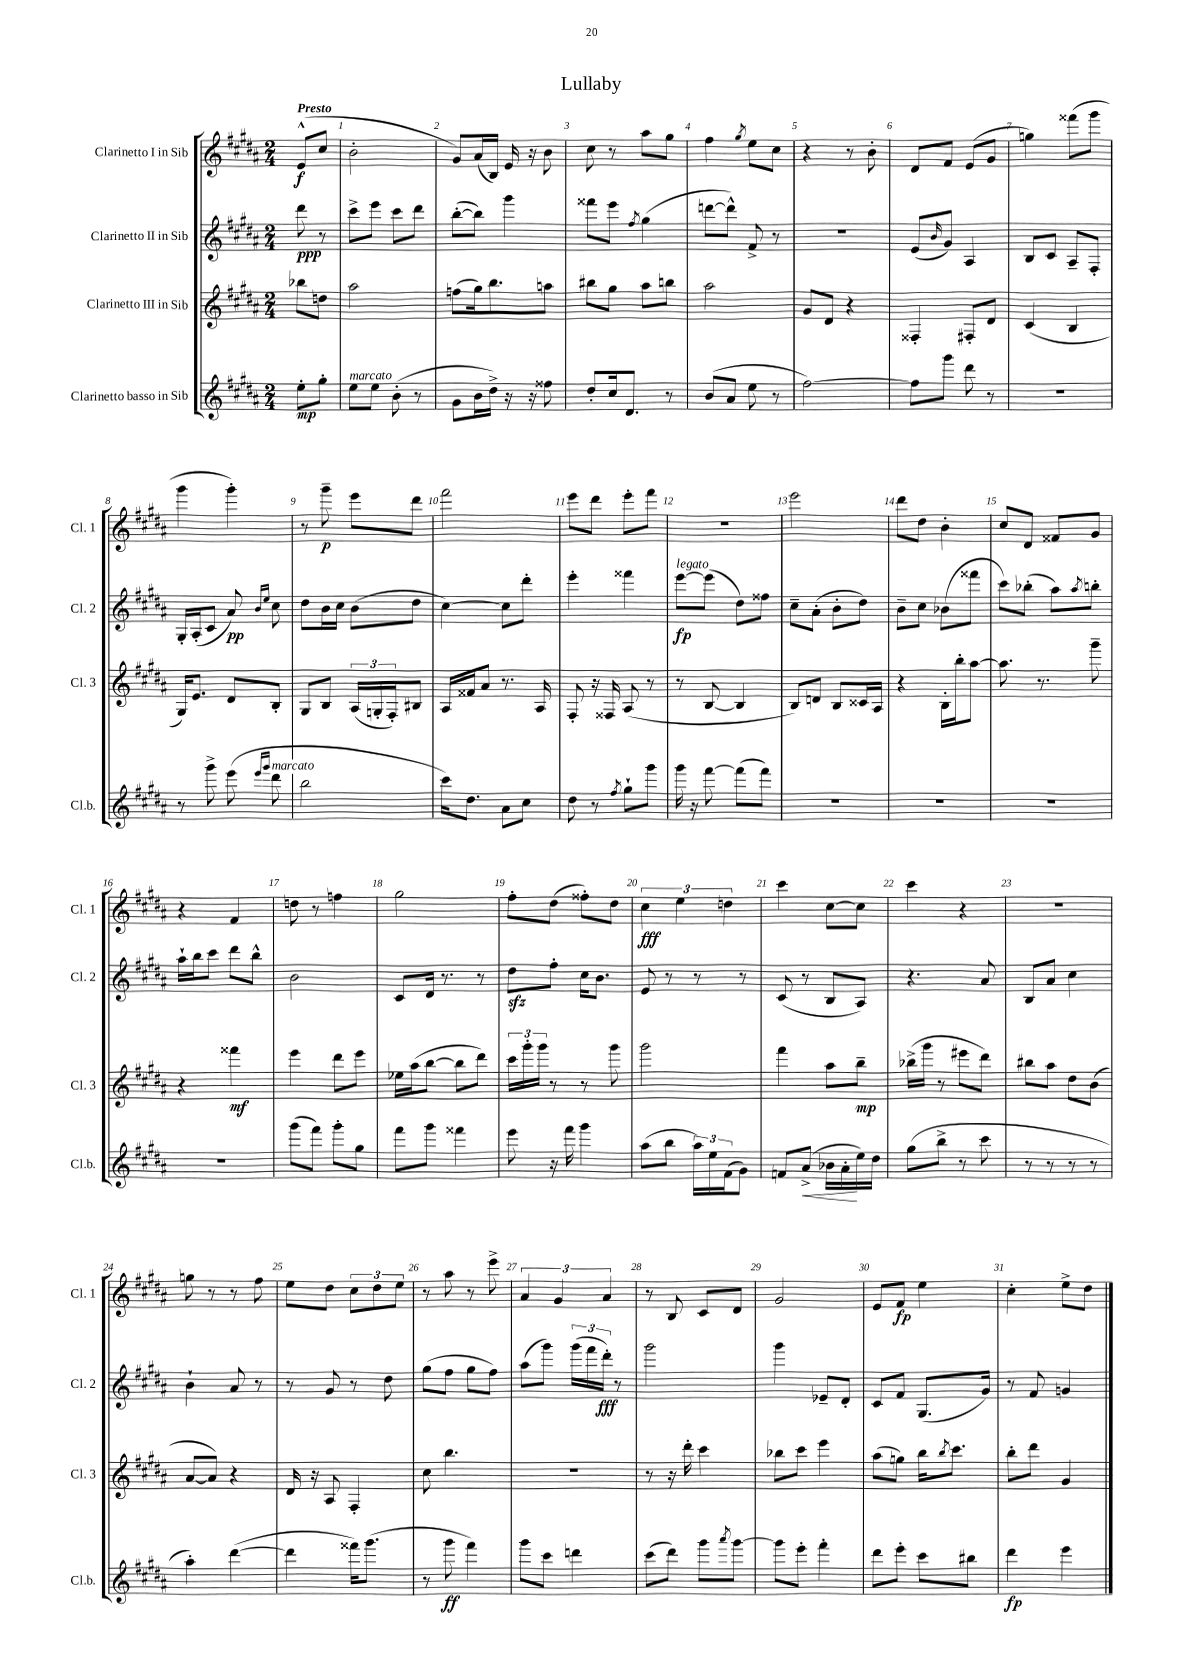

**kern	**kern	**kern	**kern
*staff4	*staff3	*staff2	*staff1
*clefG2	*clefG2	*clefG2	*clefG2
*k[f#c#g#d#a#]	*k[f#c#g#d#a#]	*k[f#c#g#d#a#]	*k[f#c#g#d#a#]
*M2/4	*M2/4	*M2/4	*M2/4
8ee'	8bb-	8ddd#	(8e^^
8gg#'	8dd	8r	8cc#
=	=	=	=
8ee	2aa#	8ccc#^	2b'
8ee	.	8eee	.
(8b'	.	8ccc#	.
8r	.	8ddd#	.
=	=	=	=
8g#	(8ff	([8bb'	8g#)
16b	16gg#)	8bb])	(16a#
16dd#^)	8.bb	.	16B)
16r	.	4ggg#	16e
16r	.	.	16r
8ff##	8aa	.	8b
=	=	=	=
8dd#'	8bb#	8fff##	8cc#
16cc#	8gg#	8eee	8r
8.d#	.	.	.
.	.	8qff#	.
.	8aa#	(4gg#	8aa#
8r	8bb	.	8gg#
=	=	=	=
(8b	2aa#	[8ddd	4ff#
8a#	.	8ddd^^])	.
.	.	.	8qgg#
8ee	.	8f#^	8ee
8r	.	8r	8cc#
=	=	=	=
[2ff#)	8g#	2r	4r
.	8d#	.	.
.	4r	.	8r
.	.	.	8b'
=	=	=	=
8ff#]	4F##'	(8e	8d#
.	.	16qqb	.
8ggg#	.	8g#)	8f#
8ddd#	8F#'	4A#	(8e
8r	8d#	.	8g#
=	=	=	=
2r	(4c#	8B	4gg)
.	.	8c#	.
.	4B	8A#~	(8fff##
.	.	8F#'	8ggg#
=	=	=	=
8r	16G#)	16G#'	4ggg#
.	8.e	(16A#'	.
8ggg#^	.	8c#	.
(8eee	8d#	8a#)	4ggg#')
16qqeee	.	16qqb	.
16qqggg#	.	16qqee	.
8ddd#	8B'	8cc#	.
=	=	=	=
2bb	8G#	8dd#	8r
.	8B	16b	8ggg#~
.	.	16cc#	.
.	(24A#	(8b	8eee
.	24G'	.	.
.	24F#')	.	.
.	8B#	8dd#	8ddd#
=	=	=	=
16ccc#)	16A#	[4cc#)	2fff#
8.dd#	16f##	.	.
.	8a#	.	.
8a#	8.r	8cc#]	.
8cc#	.	8ddd#'	.
.	16A#	.	.
=	=	=	=
8dd#	8F#'	4eee'	8eee
8r	16r	.	8ddd#
.	16F##	.	.
8qff#	.	.	.
8gg#`	(8A#	4fff##	8eee'
8ggg#	8r	.	8fff#
=	=	=	=
16ggg#	8r	[8eee	2r
16r	.	.	.
[8fff#	[8B	(8eee]	.
(8fff#]	4B]	8dd#)	.
8fff#)	.	8ff##	.
=	=	=	=
2r	8B)	8cc#~	2eee
.	8d	(8a#'	.
.	8B	8b'	.
.	16c##	8dd#)	.
.	16A#	.	.
=	=	=	=
2r	4r	8b~	8ddd#
.	.	8cc#	8dd#
.	16B'	(8b-	4b'
.	16bb'	.	.
.	[8aa#	8fff##	.
=	=	=	=
2r	8.aa#]	8ccc#)	8cc#
.	.	(8bb-'	8d#
.	8.r	.	.
.	.	8aa#)	8f##
.	.	8qaa#	.
.	8ggg#~	8bb'	8g#
=	=	=	=
2r	4r	16aa#`	4r
.	.	16bb	.
.	.	8ccc#	.
.	4fff##	8ddd#	4f#
.	.	8bb^^	.
=	=	=	=
(8ggg#	4eee	2b	8dd
8fff#)	.	.	8r
8ggg#'	8ddd#	.	4ff
8gg#	8eee	.	.
=	=	=	=
8fff#	16ee-	8c#	2gg#
.	(16aa#	.	.
8ggg#	[8bb	16d#	.
.	.	8.r	.
4fff##	8bb]	.	.
.	8ddd#)	8r	.
=	=	=	=
8eee	24ccc#	8dd#	8ff#'
.	24ggg#'	.	.
.	24ggg#	.	.
16r	8r	8ff#'	(8dd#
16fff#	.	.	.
4ggg#	8r	16cc#	8ff##')
.	.	8.b	.
.	8ggg#	.	8dd#
=	=	=	=
(8aa#	2ggg#	8e	6cc#
8bb	.	8r	.
.	.	.	6ee
24aa#)	.	8r	.
24ee	.	.	.
(24f#	.	.	6dd
8g#)	.	8r	.
=	=	=	=
8f	4fff#	(8c#	4ccc#
(8a#^	.	8r	.
16b-	8aa#	8B	[8cc#
16a#'	.	.	.
16ee)	8bb~	8A#)	8cc#]
16dd#	.	.	.
=	=	=	=
(8gg#	(16bb-^	4.r	4ccc#
.	16ggg#	.	.
8bb^	8r	.	.
8r	8eee#	.	4r
8ccc#	8ddd#)	8a#	.
=	=	=	=
8r	8bb#	8B	2r
8r	8aa#	8a#	.
8r	8dd#	4cc#	.
8r	(8b	.	.
=	=	=	=
4aa#')	[8a#	4b`	8gg
.	8a#])	.	8r
([4ddd#	4r	8a#	8r
.	.	8r	8ff#
=	=	=	=
4ddd#]	16d#	8r	8ee
.	16r	.	.
.	8A#	8g#	8dd#
16fff##)	4F#'	8r	12cc#
(8.ggg#	.	.	.
.	.	.	12dd#
.	.	8dd#	.
.	.	.	12ee
=	=	=	=
8r	8cc#	(8gg#	8r
8ggg#	4.bb	8ff#	8aa#
4fff#)	.	8gg#	8r
.	.	8ff#)	8eee^
=	=	=	=
8ggg#	2r	(8aa#	6a#
8ccc#	.	8ggg#)	.
.	.	.	6g#
4ddd	.	(24ggg#	.
.	.	24fff#	.
.	.	24ddd#')	6a#
.	.	8r	.
=	=	=	=
(8ccc#	8r	2ggg#	8r
8ddd#)	16r	.	8B
.	16ddd#'	.	.
8ggg#	4ccc#	.	8c#
8qaaa#	.	.	.
[8ggg#	.	.	8d#
=	=	=	=
8ggg#]	8bb-	4ggg#	2g#
8eee'	8ccc#	.	.
4fff#'	4eee	8e-~	.
.	.	8d#'	.
=	=	=	=
8ddd#	(8aa#	8c#	8e
8eee'	8gg)	8f#	8f#
8ccc#	16bb	(8.G#	4ee
.	8qbb	.	.
.	8.ccc#	.	.
8bb#	.	.	.
.	.	16g#)	.
=	=	=	=
4ddd#	8bb'	8r	4cc#'
.	8ddd#	8f#	.
4eee	4g#	4g	8ee^
.	.	.	8dd#
==	==	==	==
*-	*-	*-	*-
